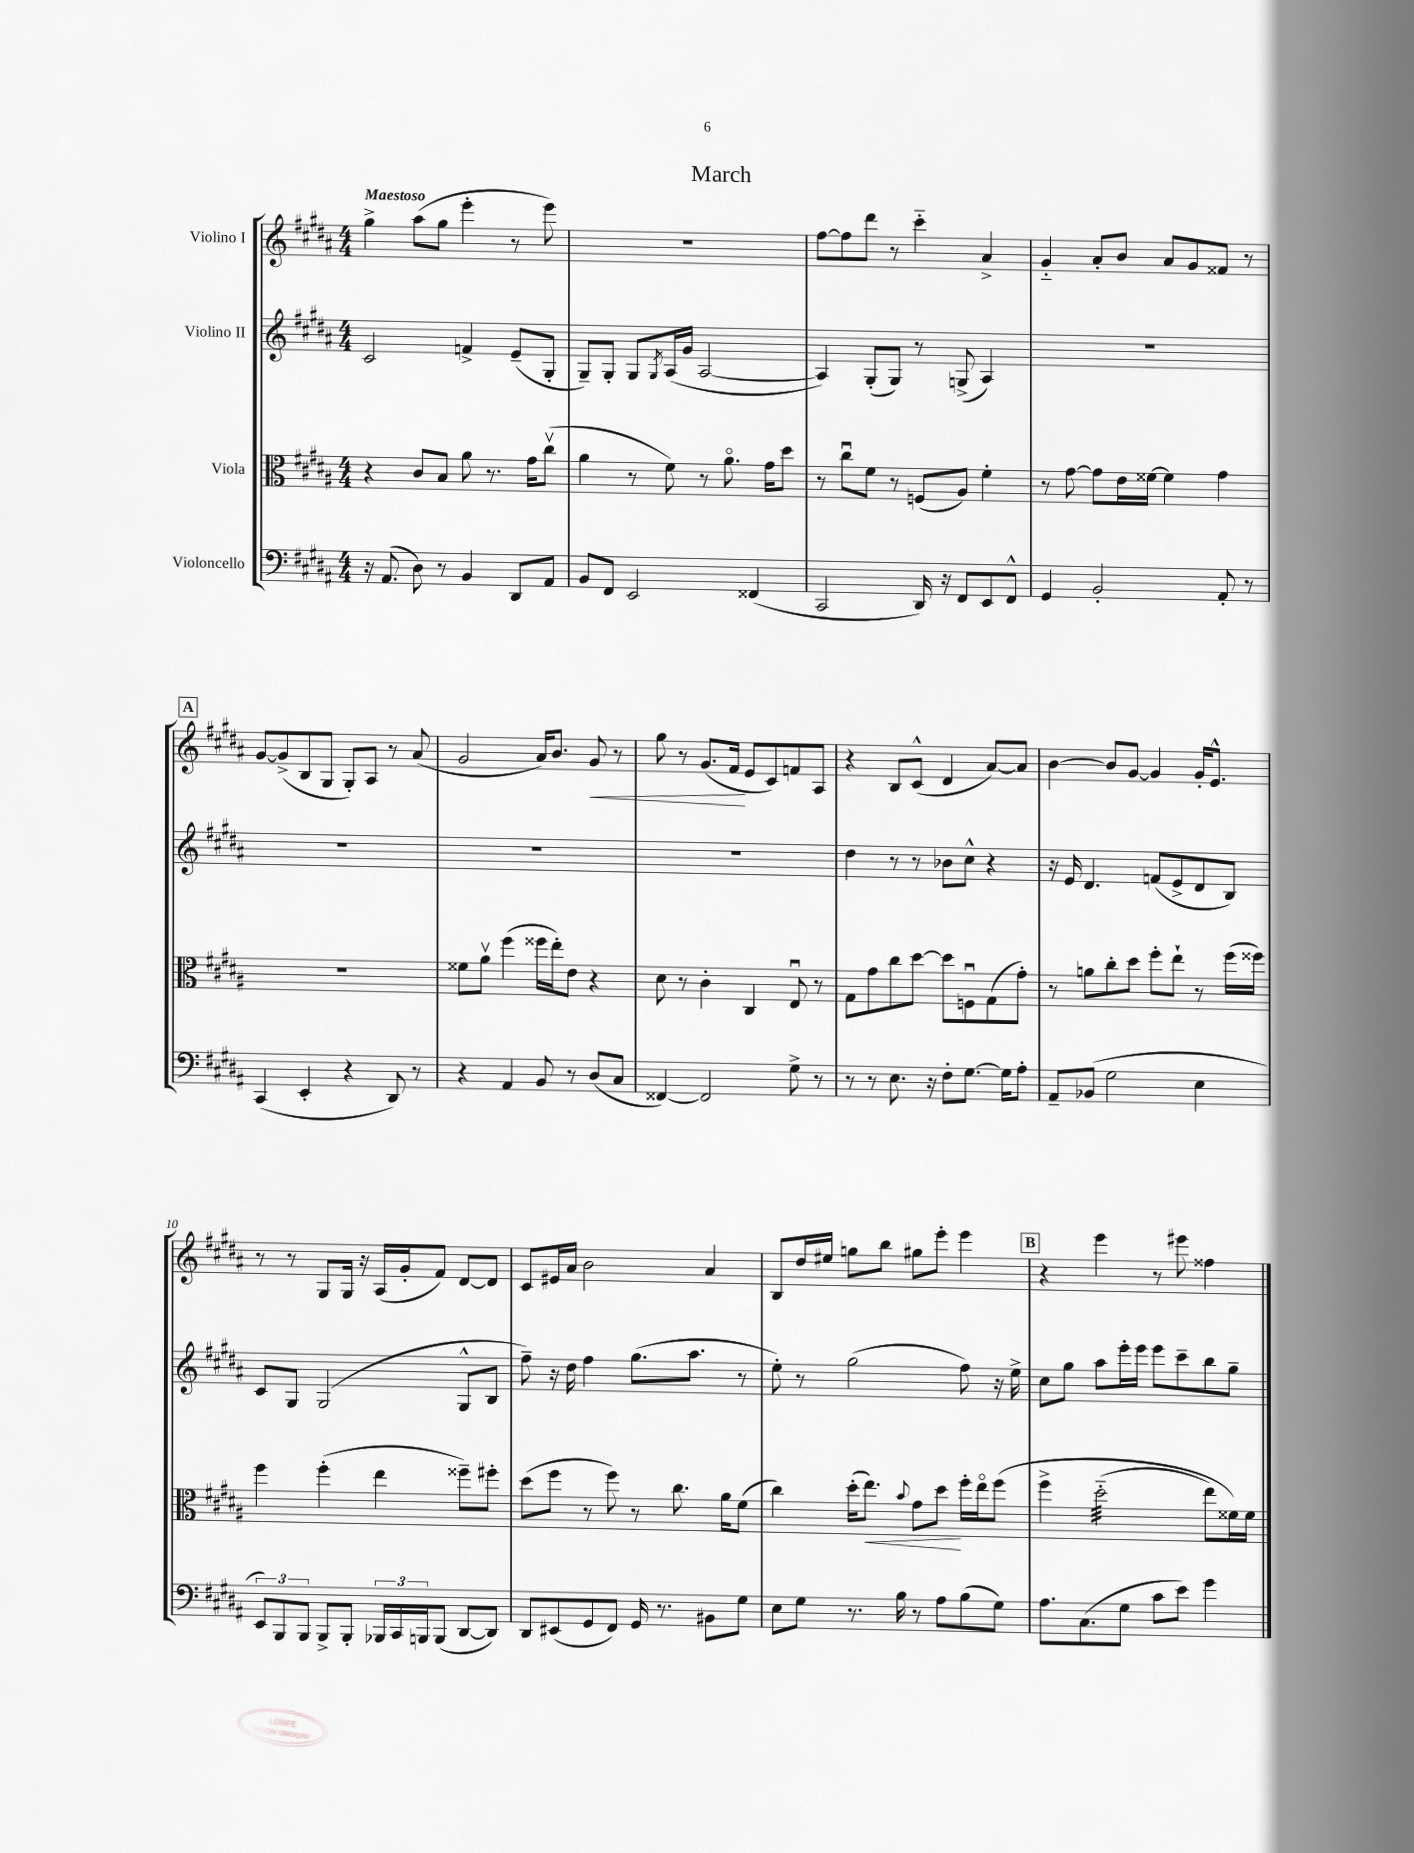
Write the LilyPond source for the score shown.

\header { title = "March" }
<<
\new StaffGroup <<
\new Staff = "s0" \with { instrumentName = "Violino I" } {
    \clef treble \key b \major \numericTimeSignature \time 4/4 \tempo "Maestoso"
    gis''4-> ais''8( gis''8 e'''4-. r8 e'''8) |
    R1 |
    fis''8~ fis''8 dis'''8 r8 cis'''4-_ ais'4-> |
    gis'4-_ ais'8-. b'8 ais'8 gis'8 fisis'8 r8 |
    \mark \markup { \box "A" } gis'8~ gis'8->( b8 gis8 gis8-.) ais8 r8 ais'8( |
    gis'2 ais'16) b'8. gis'8\< r8 |
    gis''8 r8 gis'8.( fis'16\! e'8 cis'8) f'8 ais8 |
    r4 b8 cis'8-^( dis'4 ais'8~) ais'8 |
    b'4~ b'8 gis'8~ gis'4 gis'16-. e'8.-^ |
    r8 r8 gis8 gis16 r16 ais16( gis'16-. fis'8) dis'8~ dis'8 |
    cis'8 eis'16 ais'16 b'2 ais'4 |
    b8 dis''16 eis''16 g''8 b''8 gis''8 e'''8-. e'''4 |
    \mark \markup { \box "B" } r4 e'''4 r8 eis'''8 fisis''4 \bar "|." |
}
\new Staff = "s1" \with { instrumentName = "Violino II" } {
    \clef treble \key b \major \numericTimeSignature \time 4/4
    cis'2 f'4-> e'8--( gis8-. |
    gis8--) gis8-. gis8 \acciaccatura { gis8 } ais16( gis'16 ais2~ |
    ais4) gis8-.( gis8) r8 g8->( ais4) |
    R1 |
    \mark \markup { \box "A" } R1 |
    R1 |
    R1 |
    dis''4 r8 r8 bes'8 cis''8-^ r4 |
    r16 e'16 dis'4. f'8( e'8-> dis'8 b8) |
    cis'8 gis8 gis2( gis8-^ b8 |
    fis''8--) r16 dis''16 fis''4 gis''8.( ais''8. r8 |
    e''8-.) r8 gis''2( fis''8) r16 e''16-> |
    \mark \markup { \box "B" } cis''8 gis''8 ais''8 e'''16-. e'''16 e'''8 cis'''8-- b''8 gis''8-- \bar "|." |
}
\new Staff = "s2" \with { instrumentName = "Viola" } {
    \clef alto \key b \major \numericTimeSignature \time 4/4
    r4 cis'8 b8 ais'8 r8. gis'16 cis''8\upbow( |
    ais'4 r8 fis'8) r8 ais'8.\flageolet gis'16 dis''8 |
    r8 cis''8\downbow fis'8 r8 f8( ais8) fis'4-. |
    r8 gis'8~ gis'8 e'16 fisis'16~ fisis'4 gis'4 |
    \mark \markup { \box "A" } r1 |
    fisis'8 ais'8\upbow fis''4( fisis''16 e''16-.) e'8 r4 |
    dis'8 r8 cis'4-. cis4 e8\downbow r8 |
    gis8 gis'8 cis''8 dis''8~ dis''8 f8\downbow gis8( gis'8-.) |
    r8 a'8 cis''8-. dis''8 fis''8-. e''8-! r8 fis''16( fisis''16) |
    fis''4 fis''4-.( e''4 fisis''8--) fis''8-. |
    dis''8( fis''8 r8 fis''8) r8 cis''8. ais'16 fis'8( |
    cis''4) dis''16-.( e''8.\<) \appoggiatura { b'8 } gis'8 dis''8\! fis''16-. e''16\flageolet fis''8\( |
    \mark \markup { \box "B" } fis''4-> dis''2:32-_( e''8) fisis'16\) fisis'16 \bar "|." |
}
\new Staff = "s3" \with { instrumentName = "Violoncello" } {
    \clef bass \key b \major \numericTimeSignature \time 4/4
    r16 ais,8.( dis8) r8 b,4 dis,8 ais,8 |
    b,8 fis,8 e,2 fisis,4( |
    cis,2 dis,16) r16 fis,8 e,8 fis,8-^ |
    gis,4 b,2-. ais,8-. r8 |
    \mark \markup { \box "A" } cis,4( e,4-. r4 dis,8) r8 |
    r4 ais,4 b,8 r8 dis8( cis8 |
    fisis,4~) fisis,2 gis8-> r8 |
    r8 r8 e8. r16 fis8-. gis8.~ gis16 ais8-. |
    ais,8-- bes,8( gis2 e4 |
    \tuplet 3/2 { e,8) b,,8 b,,8 } b,,8-> b,,8-. \tuplet 3/2 { bes,,16 cis,16 b,,16 } b,,8( dis,8~ dis,8) |
    dis,8 eis,8( gis,8 fis,8) gis,16 r8. bis,8 gis8 |
    e8 gis8 r8. b16 r8 ais8 b8( gis8) |
    \mark \markup { \box "B" } ais8. cis8.( gis8 cis'8 e'8) gis'4 \bar "|." |
}
>>
>>
